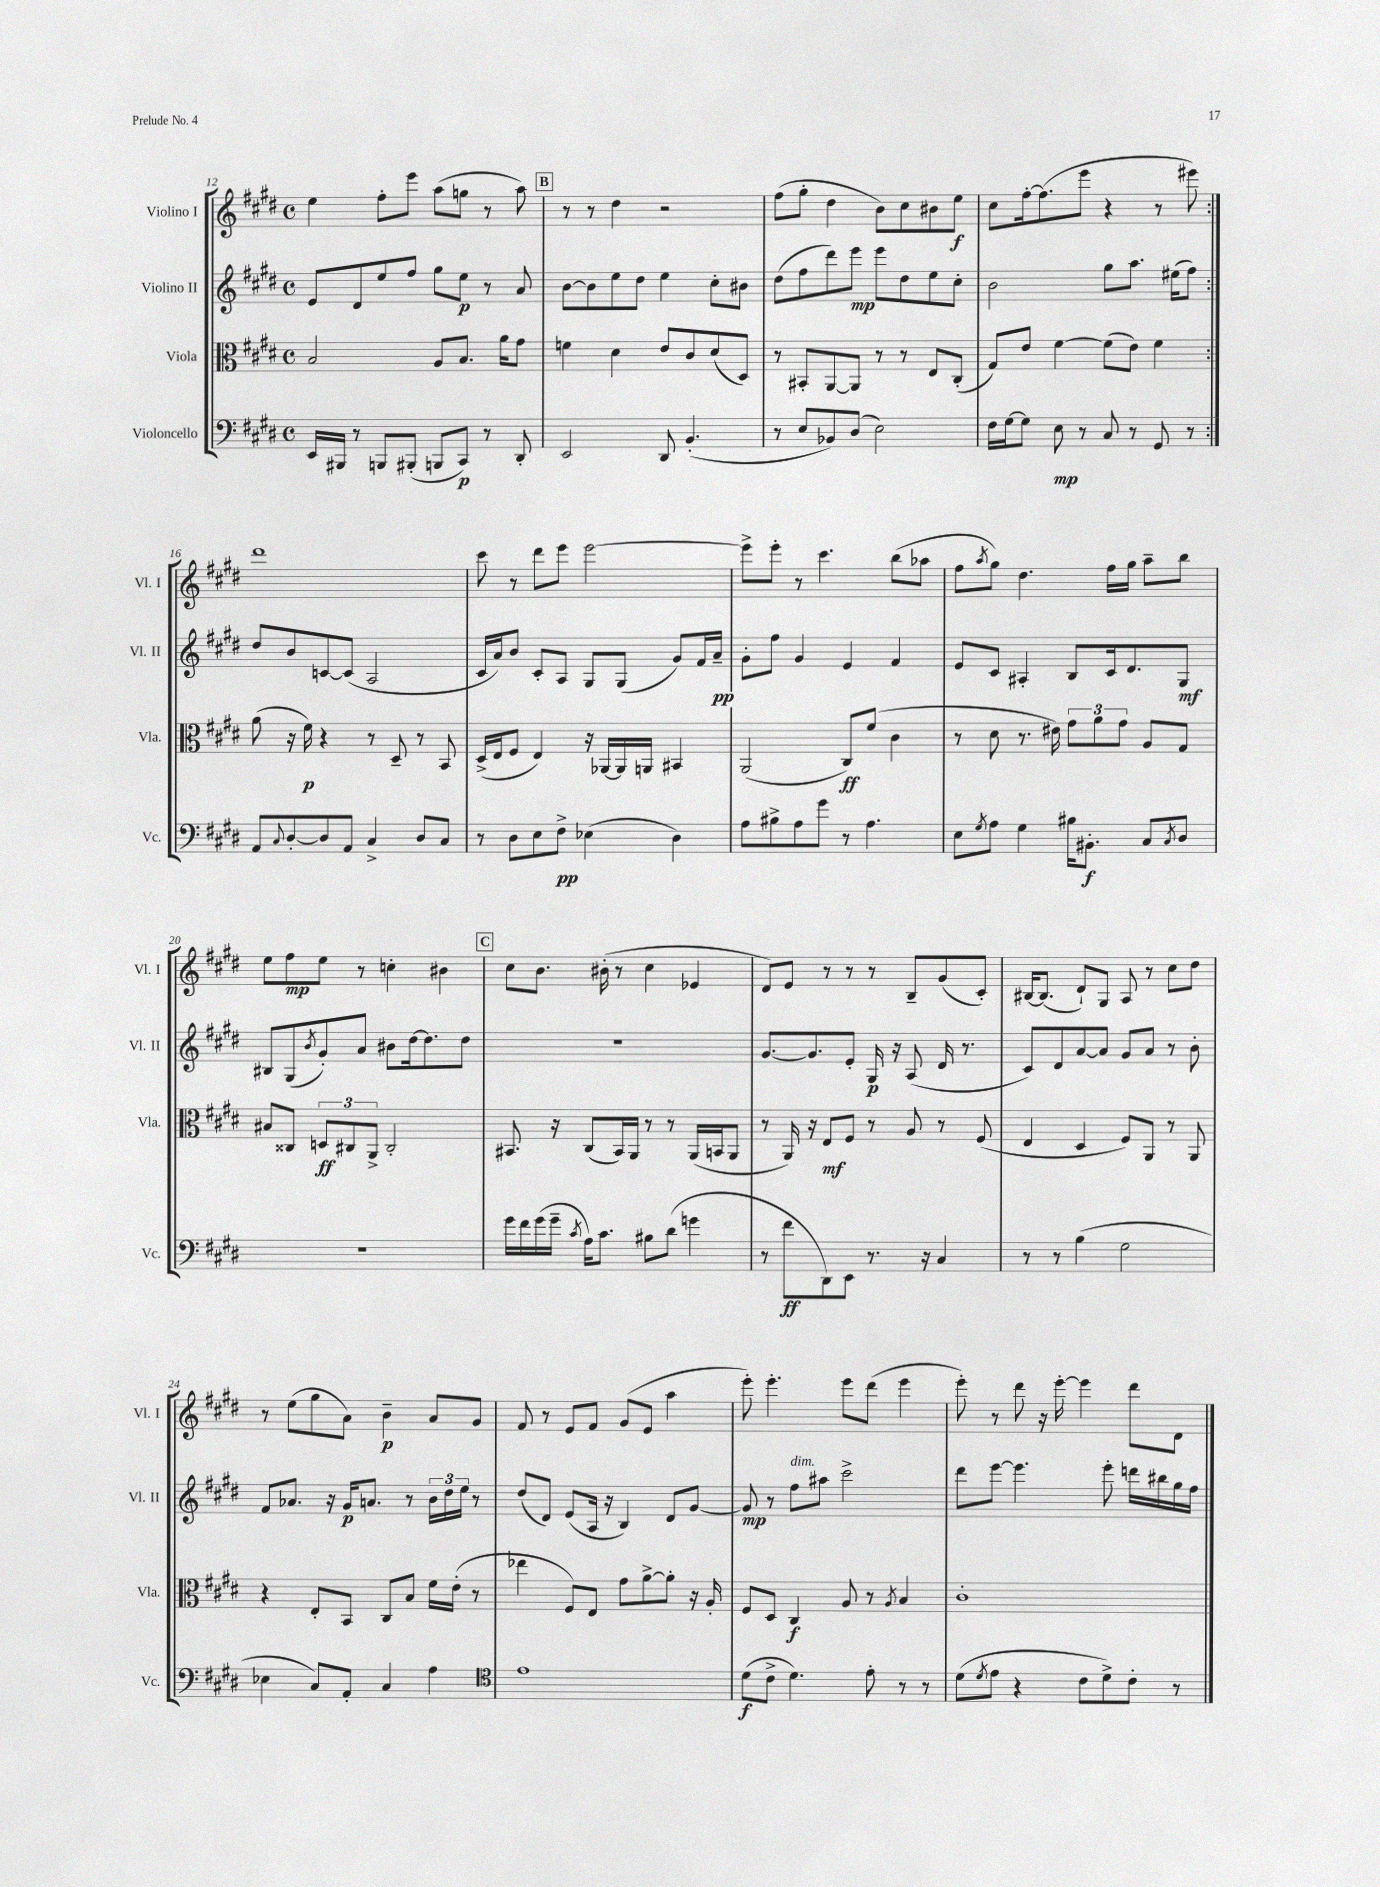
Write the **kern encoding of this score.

**kern	**kern	**kern	**kern
*staff4	*staff3	*staff2	*staff1
*clefF4	*clefC3	*clefG2	*clefG2
*k[f#c#g#d#]	*k[f#c#g#d#]	*k[f#c#g#d#]	*k[f#c#g#d#]
*M4/4	*M4/4	*M4/4	*M4/4
*met(c)	*met(c)	*met(c)	*met(c)
16EE/LL	2B/	8e/L	4ee\
16BBB#/JJ	.	.	.
8r	.	8d#/	.
8BBB/L	.	8ee/	8ff#'\L
(8BBB#'/J	.	8ff#/J	8eee\J
8BBB/L	8A/L	8gg#\L	(8aa\L
8CC#/J)	8.B/J	8ee\J	8gg\J
8r	.	8r	8r
.	16a\LK	.	.
8DD#'/	8g#\J	8a/	8aa\)
=	=	=	=
2EE/	4f\	[8b\L	8r
.	.	8b\]	8r
.	4d#\	8ee\	4dd#\
.	.	8dd#\J	.
8DD#/	8e/L	4ee\	2r
(4.BB'/	8c#/	.	.
.	(8d#/	8cc#'\L	.
.	8D#/J)	8b#\J	.
=	=	=	=
8r	8r	(8dd#\L	(8ff#\L
8E/L	8BB#'/L	8ff#\	8gg#'\J
8BB-/)	[8AA/	8ddd#\)	4dd#\
(8D#/J	8AA/]J	8eee\J	.
2E\)	8r	8eee\L	8b\L)
.	8r	8dd#\	8cc#\
.	8E/L	8ee\	8b#\
.	(8C#'/J	8cc#'\J	8ee\J
=	=	=	=
16F#\LL	8G#/L)	2b\	8cc#\L
[16G#\J	.	.	.
8G#\]J	8e/J	.	[16ff#'\k
.	.	.	(8.ff#\]
8E\	[4f#\	.	.
8r	.	.	8eee\J
8C#/	(8f#\]L	8gg#\L	4r
8r	8e\J)	8.aa\J	.
8GG#/	4f#\	.	8r
.	.	(16ee#\LK	.
8r	.	8ff#\J)	8eee#\)
=:|!	=:|!	=:|!	=:|!
8AA/L	(8a\	8dd#/L	1ddd#
8qqC#/	.	.	.
[8D#'/	16r	8b/	.
.	16f#\)	.	.
8D#/]	4r	[8c/	.
8AA/J	.	(8c/]J	.
4C#^/	8r	2A/	.
.	8D#~/	.	.
8D#/L	8r	.	.
8C#/J	8BB/	.	.
=	=	=	=
8r	(16D#^/LL	16c#/LL	8ccc#\
.	16E/J	16a/J)	.
8D#\L	8F#/J	8b/J	8r
8E\	4E/)	8c#'/L	8ddd#\L
8F#^\J	.	8A/J	8eee\J
(4E-\	16r	8G#/L	[2eee\
.	[16AA-/LL	.	.
.	16AA-/]	(8G#/J	.
.	16AA/JJ	.	.
4D#\)	4BB#/	8g#/L)	.
.	.	16f#/L	.
.	.	16a~/JJ	.
=	=	=	=
8A\L	(2AA/	8g#'\L	8eee^\]L
8B#^\	.	8ff#\J	8eee'\J
8A\	.	4g#/	8r
8g#\J	.	.	4.ccc#\
8r	8C#/L)	4e/	.
4.A\	(8f#/J	.	.
.	4c#\	4f#/	(8bb\L
.	.	.	8aa-\J
=	=	=	=
8E\L	8r	8e/L	8ff#\L
8qG#/	.	.	8qaa/
8A\J	8d#\	8c#/J	8gg#\J)
4G#\	8.r	4A#'/	4.dd#\
.	16e#\)	.	.
16B#\LK	12g#\L	8B/L	.
8.BB#'\J	.	.	.
.	12a\	.	.
.	.	16c#/k	16ff#\LL
.	12g#\J	.	.
.	.	8.d#/	16gg#\JJ
8C#/L	8A/L	.	8aa~\L
8qC#/	.	.	.
8D#/J	8G#/J	8G#/J	8bb\J
=	=	=	=
1r	8B#/L	8B#/L	8ee\L
.	8C##/J	(8G#/	8ff#\
.	.	8qb/	.
.	12D/L	8g#'/)	8ee\J
.	12C#/	.	.
.	.	8a/J	8r
.	12AA^/J	.	.
.	2C#'/	8b#\L	4cc'\
.	.	[16dd#\k	.
.	.	8.dd#\]	.
.	.	.	4b#\
.	.	8dd#\J	.
=	=	=	=
16g#\LL	8.BB#/	1r	8cc#\L
16f#\	.	.	.
(16g#\	.	.	8.b\J
16g#~\JJ	16r	.	.
8qc#/	.	.	.
16A\LK)	(8C#/L	.	.
8.c#\J	.	.	(16b#'\
.	16BB#/L)	.	8r
.	16AA/JJ	.	.
8B#\L	8r	.	4cc#\
(8d#\J	8r	.	.
4g\	(16AA/LL	.	4e-/
.	16BB/J	.	.
.	8AA/J	.	.
=	=	=	=
8r	8r	[8.g#/L	8d#/L)
8f#\L	16AA/)	.	8e/J
.	16r	8.g#/]	.
8DD#\)	8E/L	.	8r
8EE\J	8F#/J	8e'/J	8r
8.r	8r	16G#/	8r
.	.	16r	.
.	8A/	(8A/	8B~/L
16r	.	.	.
4C#/	8r	16d#/	(8g#/
.	.	8.r	.
.	(8F#/	.	8c#'/J)
=	=	=	=
8r	4E/	8c#/L)	[16B#/LK
.	.	.	(8.B#/]J
8r	.	8d#/	.
(4B\	4D#/	[8a/	8d#`/L)
.	.	8a/]J	8G#/J
2G#\	8F#/L)	8g#/L	8A/
.	8AA/J	8a/J	8r
.	8r	8r	8cc#\L
.	8AA/	8b'\	8dd#\J
=	=	=	=
4E-\	4r	8f#/L	8r
.	.	8.a-/J	(8ee\L
8C#/L)	8E'/L	.	8gg#\
.	.	16r	.
8AA'/J	8BB/J	16g#/LK	8a\J)
.	.	8.a/J	.
4C#/	8C#/L	.	4b~\
.	8B/J	8r	.
4A\	16f#\LL	24b\LL	8a/L
.	.	24dd#\	.
.	(16e'\JJ	.	.
.	.	24ee\JJ	.
.	8r	8r	8g#/J
=	=	=	=
*clefC4	*	*	*
1e	4ee-\	(8dd#/L	8f#/
.	.	8d#/J)	8r
.	8F#/L)	(8e/L	8e/L
.	8E/J	16A/Jk	8f#/J
.	.	16r	.
.	8g#\L	4B/)	(8g#/L
.	[8a^\	.	8e/J
.	8a'\]J	8d#/L	4aa\
.	16r	[8g#/J	.
.	16A'/	.	.
=	=	=	=
(8d#\L	8F#/L	8g#/]	8eee'\)
8c#^\J	8D#/J	8r	4.eee'\
4.d#\)	4C#/	8ff#\L	.
.	.	8aa#\J	.
.	8A/	2ccc#^\	8eee\L
8e'\	8r	.	(8ddd#\J
.	8qA/	.	.
8r	4B/	.	4eee\
8r	.	.	.
=	=	=	=
(8d#\L	1c#'	8ddd#\L	8eee'\)
8qd#/	.	.	.
8e\J	.	[8eee\J	8r
4r	.	4.eee\]	8ddd#\
.	.	.	16r
.	.	.	[16eee'\
8c#\L	.	.	4eee\]
8d#^\)	.	8eee'\	.
8c#'\J	.	16ddd\LL	8ddd#\L
.	.	16bb#\	.
8r	.	16gg#\	8d#\J
.	.	16ff#\JJ	.
==	==	==	==
*-	*-	*-	*-
